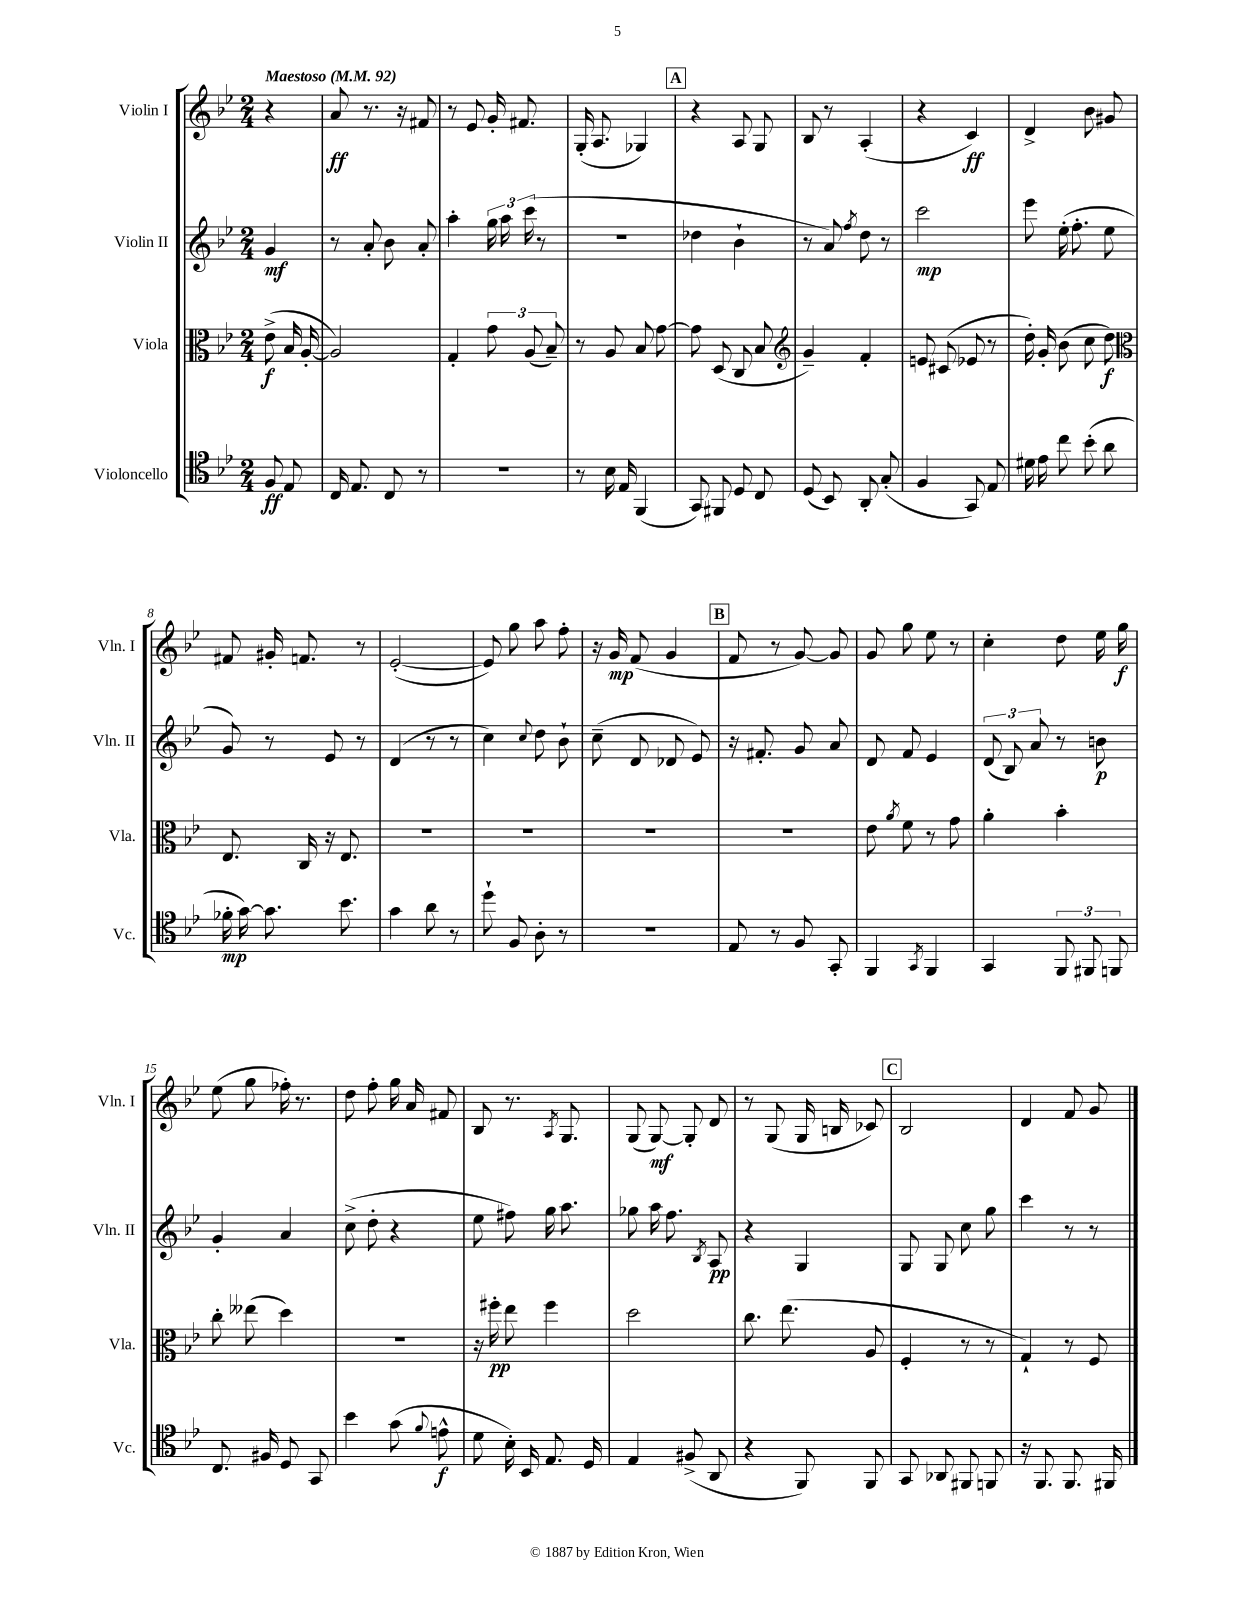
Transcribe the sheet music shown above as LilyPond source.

<<
\new StaffGroup <<
\new Staff = "s0" \with { instrumentName = "Violin I" shortInstrumentName = "Vln. I" } {
    \clef treble \key bes \major \numericTimeSignature \time 2/4 \partial 4 \tempo "Maestoso" 4 = 92
    \autoBeamOff r4 |
    a'8\ff r8. r16 fis'8 |
    r8 ees'8 g'16-. fis'8. |
    g16-.( a8. ges4) |
    \mark \markup { \box "A" } r4 a8 g8 |
    bes8 r8 a4-.( |
    r4 c'4\ff) |
    d'4-> bes'8 gis'8 |
    fis'8 gis'16-. f'8. r8 |
    ees'2~-.( |
    ees'8) g''8 a''8 f''8-. |
    r16 g'16\mp f'8( g'4 |
    \mark \markup { \box "B" } f'8 r8 g'8~) g'8 |
    g'8 g''8 ees''8 r8 |
    c''4-. d''8 ees''16 g''16\f |
    ees''8( g''8 fes''16-.) r8. |
    d''8 f''8-. g''16 a'16 fis'8 |
    bes8 r8. \acciaccatura { a8 } g8. |
    g8( g8~\mf) g8-. d'8 |
    r8 g8( g16 b16 ces'8) |
    \mark \markup { \box "C" } bes2 |
    d'4 f'8 g'8 \bar "|." |
}
\new Staff = "s1" \with { instrumentName = "Violin II" shortInstrumentName = "Vln. II" } {
    \clef treble \key bes \major \numericTimeSignature \time 2/4 \partial 4
    \autoBeamOff g'4\mf |
    r8 a'8-. bes'8 a'8-. |
    a''4-. \tuplet 3/2 { g''16 a''16 c'''16( } r8 |
    R2 |
    \mark \markup { \box "A" } des''4 bes'4-! |
    r8 a'8) \acciaccatura { f''8 } d''8 r8 |
    c'''2\mp |
    ees'''8 ees''16-.( f''8.-. ees''8 |
    g'8) r8 ees'8 r8 |
    d'4( r8 r8 |
    c''4) \appoggiatura { c''8 } d''8 bes'8-! |
    c''8--( d'8 des'8 ees'8) |
    \mark \markup { \box "B" } r16 fis'8.-. g'8 a'8 |
    d'8 f'8 ees'4 |
    \tuplet 3/2 { d'8( bes8) a'8 } r8 b'8\p |
    g'4-. a'4 |
    c''8->( d''8-. r4 |
    ees''8 fis''8) g''16 a''8. |
    ges''8 a''16 f''8. \acciaccatura { bes8 } a8\pp |
    r4 g4 |
    \mark \markup { \box "C" } g8 g8 c''8 g''8 |
    c'''4 r8 r8 \bar "|." |
}
\new Staff = "s2" \with { instrumentName = "Viola" shortInstrumentName = "Vla." } {
    \clef alto \key bes \major \numericTimeSignature \time 2/4 \partial 4
    \autoBeamOff ees'8->\f( bes16 a16~-. |
    a2) |
    g4-. \tuplet 3/2 { g'8 a8( bes8--) } |
    r8 a8 bes8 g'8~ |
    \mark \markup { \box "A" } g'8 d8( c8 bes8 |
    \clef treble g'4--) f'4-. |
    e'8 cis'8( ees'8 r8 |
    d''16-.) g'16-. bes'8( c''8 d''8\f) |
    \clef alto ees8. c16 r16 ees8. |
    R2 |
    R2 |
    R2 |
    \mark \markup { \box "B" } R2 |
    ees'8 \acciaccatura { a'8 } f'8 r8 g'8 |
    a'4-. bes'4-. |
    c''8-. eeses''8( d''4) |
    R2 |
    r16 fis''16-.\pp ees''8 fis''4 |
    d''2 |
    c''8. ees''8.( a8 |
    \mark \markup { \box "C" } f4-. r8 r8 |
    g4-!) r8 f8 \bar "|." |
}
\new Staff = "s3" \with { instrumentName = "Violoncello" shortInstrumentName = "Vc." } {
    \clef tenor \key bes \major \numericTimeSignature \time 2/4 \partial 4
    \autoBeamOff f8\ff ees8 |
    c16 ees8. c8 r8 |
    r2 |
    r8 bes16 ees16 f,4( |
    \mark \markup { \box "A" } g,8) fis,8 d8 c8 |
    d8( bes,8) a,8-. g8-.( |
    f4 g,8) ees8 |
    dis'16 ees'16 c''8 bes'8-.( a'8 |
    fes'16-.\mp g'16~) g'8. bes'8. |
    g'4 a'8 r8 |
    d''8-! f8 a8-. r8 |
    r2 |
    \mark \markup { \box "B" } ees8 r8 f8 g,8-. |
    f,4 \acciaccatura { g,8 } f,4 |
    g,4 \tuplet 3/2 { f,8 fis,8 f,8 } |
    c8. fis16 d8 g,8 |
    bes'4 g'8( \appoggiatura { f'8 } e'8-^\f |
    d'8 bes16-.) bes,16 ees8. d16 |
    ees4 fis8->( a,8 |
    r4 f,8) f,8 |
    \mark \markup { \box "C" } g,8 aes,8 fis,8 f,8 |
    r16 f,8. f,8. fis,16 \bar "|." |
}
>>
>>
